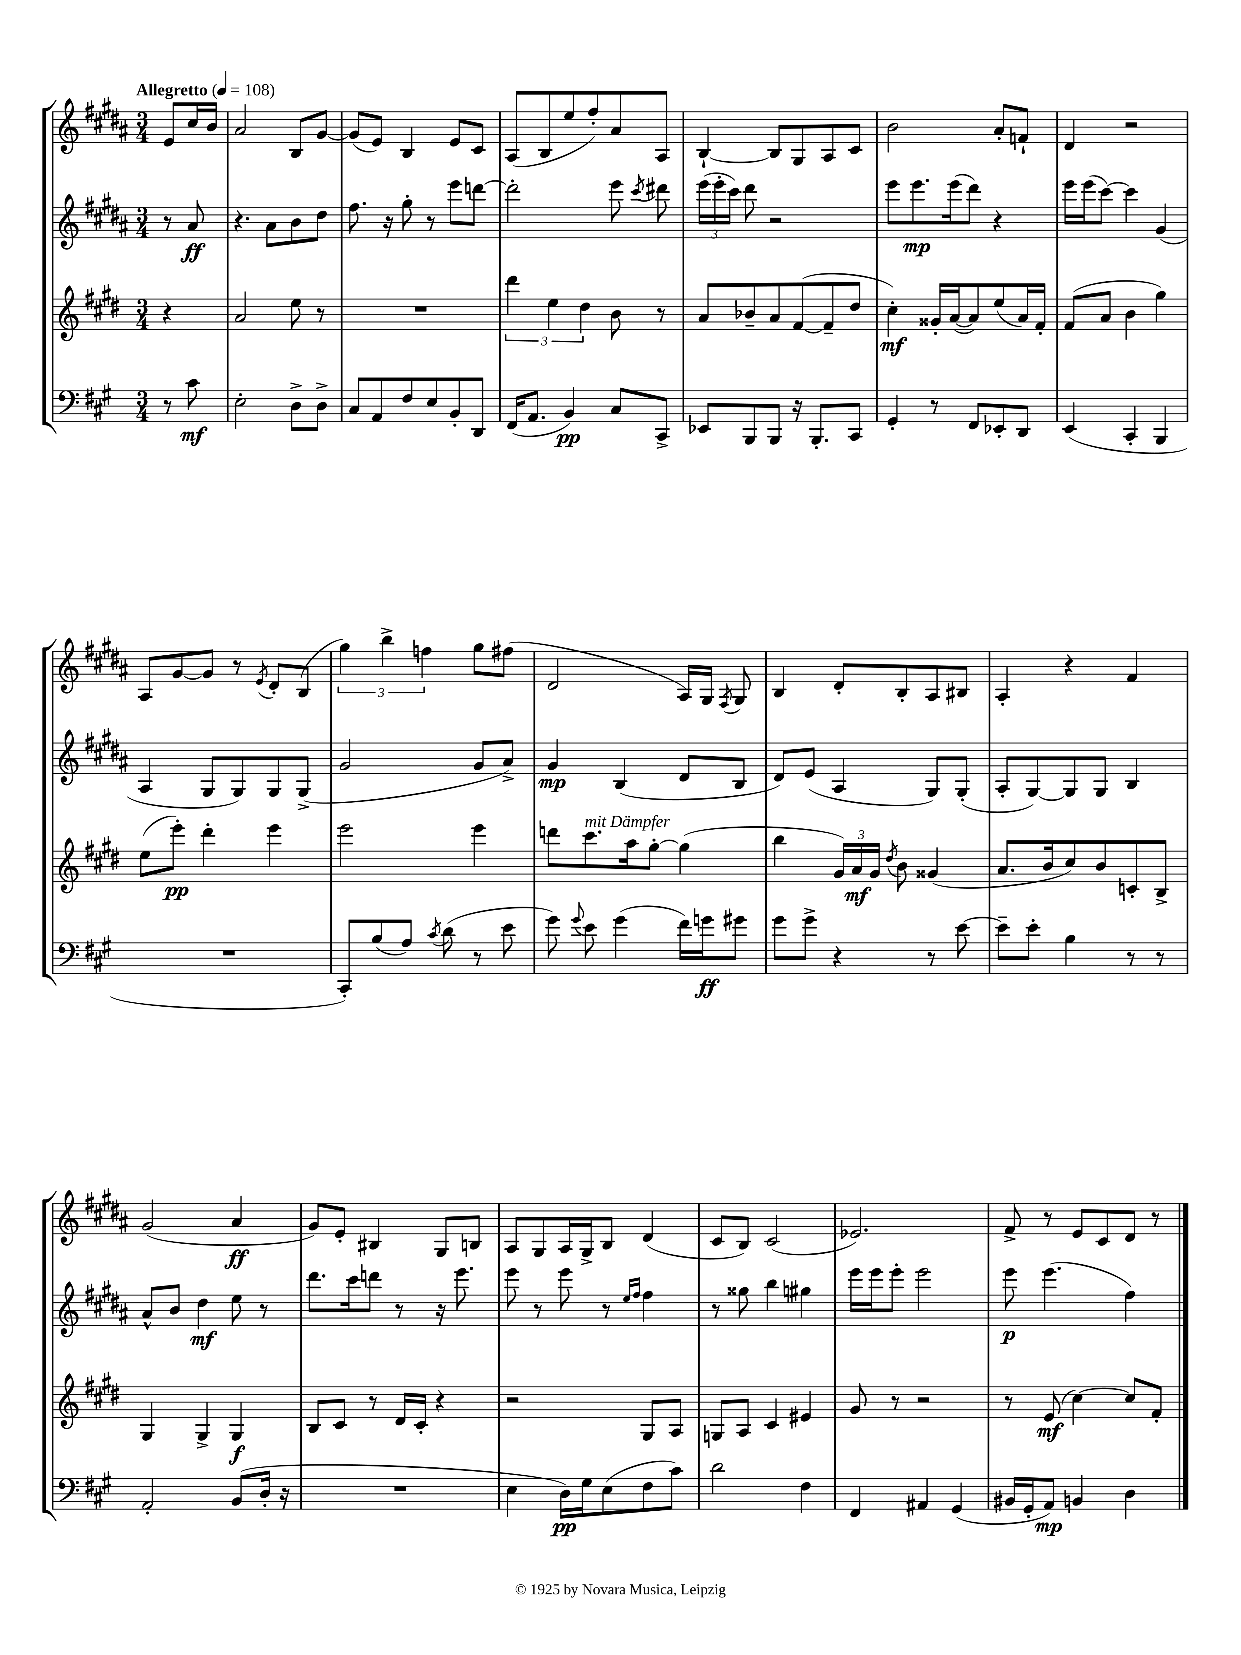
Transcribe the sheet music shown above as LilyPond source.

<<
\new StaffGroup <<
\new Staff = "s0" {
    \clef treble \key b \major \numericTimeSignature \time 3/4 \partial 4 \tempo "Allegretto" 4 = 108
    \autoBeamOff e'8[ cis''16 b'16] |
    ais'2 b8[ gis'8]~ |
    gis'8[( e'8]) b4 e'8[ cis'8] |
    ais8[( b8 e''8 fis''8-.) ais'8 ais8] |
    b4~-! b8[ gis8 ais8 cis'8] |
    b'2 ais'8[-. f'8]-! |
    dis'4 r2 |
    ais8[ gis'8~ gis'8] r8 \acciaccatura { e'8 } dis'8[-. b8]( |
    \tuplet 3/2 { gis''4) b''4-> f''4 } gis''8[ fis''8]( |
    dis'2 ais16[) gis16] \acciaccatura { fis8 } gis8 |
    b4 dis'8[-. b8-. ais8 bis8] |
    ais4-. r4 fis'4 |
    gis'2( ais'4\ff |
    gis'8[) e'8]-. bis4 gis8[ b8] |
    ais8[ gis8 ais16 gis16-> b8] dis'4( |
    cis'8[ b8]) cis'2( |
    ees'2.) |
    fis'8-> r8 e'8[ cis'8 dis'8] r8 \bar "|." |
}
\new Staff = "s1" {
    \clef treble \key b \major \numericTimeSignature \time 3/4 \partial 4
    \autoBeamOff r8 ais'8\ff |
    r4. ais'8[ b'8 dis''8] |
    fis''8. r16 gis''8-. r8 e'''8[ d'''8]~ |
    d'''2-. e'''8 \acciaccatura { cis'''8 } dis'''8 |
    \tuplet 3/2 { e'''16[( e'''16-. cis'''16]) } dis'''8 r2 |
    e'''8[ e'''8.\mp e'''16( dis'''8]) r4 |
    e'''16[ e'''16( cis'''8]~) cis'''4 gis'4( |
    ais4 gis8[ gis8) gis8 gis8]->( |
    gis'2 gis'8[ ais'8]->) |
    gis'4\mp b4( dis'8[ b8] |
    dis'8[) e'8]( ais4 gis8[) gis8]-.( |
    ais8[-. gis8~) gis8 gis8] b4 |
    ais'8[-^ b'8] dis''4\mf e''8 r8 |
    dis'''8.[ cis'''16 d'''8] r8 r16 e'''8. |
    e'''8 r8 e'''8 r8 \grace { e''16[ fis''16] } fis''4 |
    r8 gisis''8 b''4 gis''4 |
    e'''16[ e'''16 e'''8]-. e'''2 |
    e'''8\p e'''4.( fis''4) \bar "|." |
}
\new Staff = "s2" {
    \clef treble \key e \major \numericTimeSignature \time 3/4 \partial 4
    \autoBeamOff r4 |
    a'2 e''8 r8 |
    R2. |
    \tuplet 3/2 { dis'''4 e''4 dis''4 } b'8 r8 |
    a'8[ bes'8-- a'8 fis'8~( fis'8-- dis''8] |
    cis''4-.\mf) gisis'16[-. a'16~( a'8) e''8( a'16) fis'16]-. |
    fis'8[( a'8] b'4 gis''4) |
    e''8[( e'''8]-.\pp) dis'''4-. e'''4 |
    e'''2 e'''4 |
    d'''8[ cis'''8.^\markup { \italic "mit Dämpfer" } a''16 gis''8]~-. gis''4( |
    b''4 \tuplet 3/2 { gis'16[) a'16\mf gis'16] } \acciaccatura { dis''8 } b'8 gisis'4( |
    a'8.[ b'16 cis''8) b'8 c'8-. b8]-> |
    gis4 gis4-> gis4\f |
    b8[ cis'8] r8 dis'16[ cis'16]-. r4 |
    r2 gis8[ a8] |
    g8[ a8] cis'4 eis'4 |
    gis'8 r8 r2 |
    r8 e'8\mf( cis''4~) cis''8[ fis'8]-. \bar "|." |
}
\new Staff = "s3" {
    \clef bass \key a \major \numericTimeSignature \time 3/4 \partial 4
    \autoBeamOff r8 cis'8\mf |
    e2-. d8[-> d8]-> |
    cis8[ a,8 fis8 e8 b,8-. d,8] |
    fis,16[( a,8.] b,4\pp) cis8[ cis,8]-> |
    ees,8[ b,,8 b,,8] r16 b,,8.[-. cis,8] |
    gis,4-. r8 fis,8[ ees,8-. d,8] |
    e,4( cis,4-. b,,4 |
    R2. |
    cis,8[-.) b8( a8]) \acciaccatura { cis'8 } d'8( r8 e'8 |
    gis'8) \appoggiatura { gis'8 } e'8 gis'4( fis'16[) g'16\ff gis'8] |
    gis'8[ gis'8]-> r4 r8 e'8~ |
    e'8[-- e'8]-. b4 r8 r8 |
    a,2-. b,8[( d16]-. r16 |
    R2. |
    e4 d16[\pp) gis16 e8( fis8 cis'8]) |
    d'2 fis4 |
    fis,4 ais,4 gis,4( |
    bis,16[ gis,16-. a,8]\mp) b,4 d4 \bar "|." |
}
>>
>>
\layout { \context { \Score \remove "Bar_number_engraver" } }
